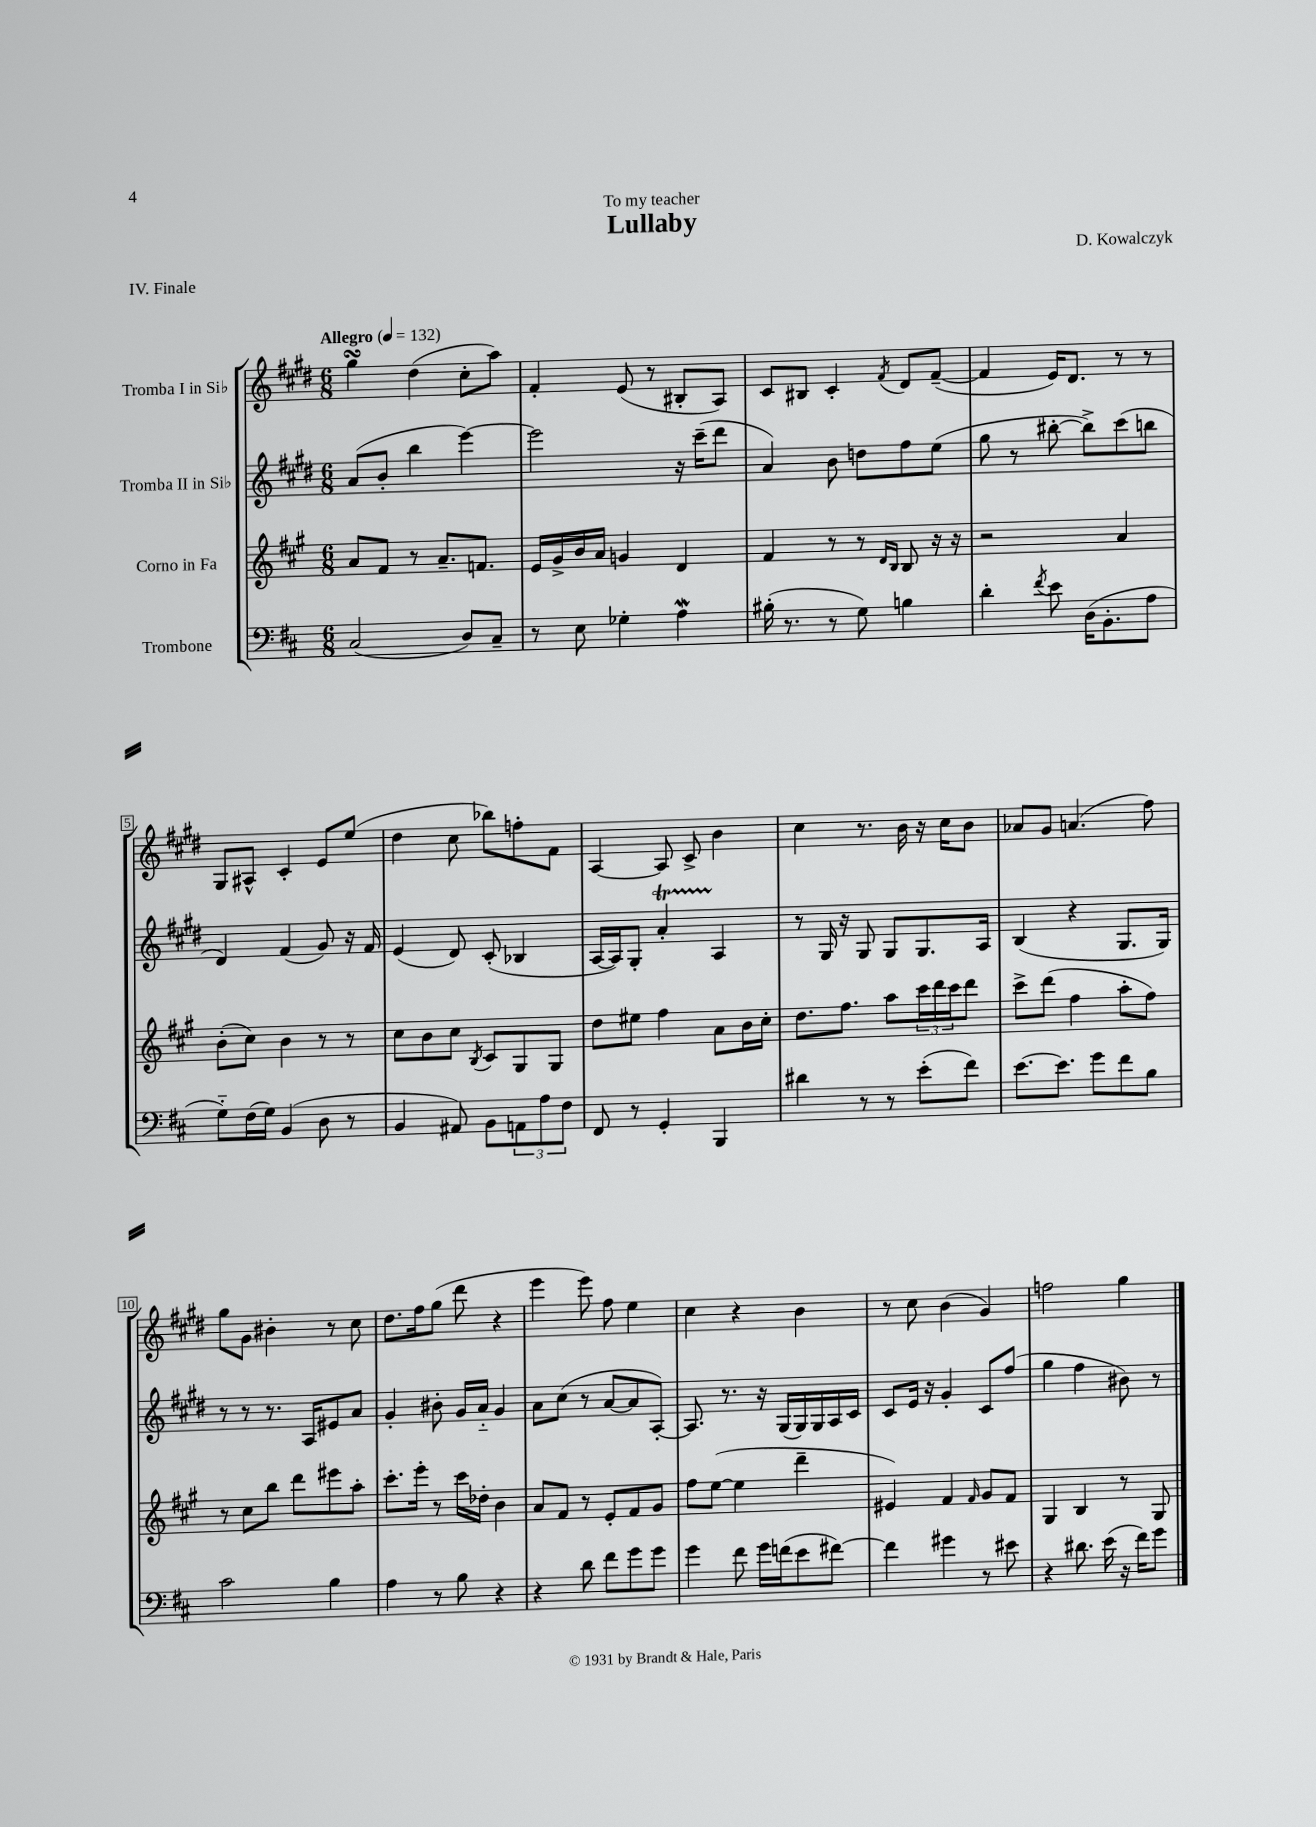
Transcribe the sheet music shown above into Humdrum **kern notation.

**kern	**kern	**kern	**kern
*staff4	*staff3	*staff2	*staff1
*clefF4	*clefG2	*clefG2	*clefG2
*k[f#c#]	*k[f#c#g#]	*k[f#c#g#d#]	*k[f#c#g#d#]
*M6/8	*M6/8	*M6/8	*M6/8
*MM132	*MM132	*MM132	*MM132
(2C#	8a	(8a	4gg#
.	8f#	8b'	.
.	8r	4bb	(4dd#
.	8.a~	.	.
8D)	.	[4eee)	8cc#'
.	8.f	.	.
8C#~	.	.	8aa)
=	=	=	=
8r	16e	2eee]	4f#'
.	16g#^	.	.
8E	16b	.	.
.	16a	.	.
4G-'	4g	.	(8e
.	.	.	8r
4A	4d	16r	8B#'
.	.	(16ccc#~	.
.	.	8ddd#	8A)
=	=	=	=
(16B#'	4f#	4a)	8c#
8.r	.	.	.
.	.	.	8B#
8r	8r	8b	4c#'
8G)	8r	8dd	.
.	16qqd	.	.
.	16qqB	.	8qf#
4B	8B	8ff#	8d#
.	16r	(8ee	([8f#~
.	16r	.	.
=	=	=	=
4d'	2r	8gg#	4f#]
.	.	8r	.
8qf#	.	.	.
8e	.	[8bb#'	16e)
.	.	.	8.d#
(16D	.	8bb#^])	.
8.BB'	.	.	.
.	4a	(8ccc#	8r
8A	.	8bb	8r
=	=	=	=
8G'~)	(8b'	4d#)	8G#
(16F#	8cc#)	.	8A#^^
16G)	.	.	.
(4BB	4b	(4f#	4c#'
8D	8r	8g#)	8e
8r	8r	16r	(8ee
.	.	16f#	.
=	=	=	=
4BB	8cc#	(4e	4dd#
.	8b	.	.
8AA#)	8cc#	8d#)	8cc#
.	8qB	.	.
8BB	8c#	(8c#'	8bb-)
12AA	8G#	4B-	8ff'
12A	.	.	.
.	8G#	.	8f#
12F#	.	.	.
=	=	=	=
8FF#	8dd	[16A	[4A
.	.	16A])	.
8r	8ee#	8G#'	.
4GG'	4ff#	4a'	8A]
.	.	.	8c#^
4BBB	8a	4A	4b
.	16b	.	.
.	16cc#'	.	.
=	=	=	=
4d#	8.dd	8r	4cc#
.	.	16G#	.
.	8.ff#	16r	.
8r	.	8G#	8.r
8r	8aa	8G#	.
.	.	.	16b
(8e'	24ccc#	8.G#	16r
.	24ddd	.	.
.	.	.	16cc#
.	24ccc#	.	.
8f#)	8ddd	.	8b
.	.	16A	.
=	=	=	=
[8.e	8ccc#^	(4B	8a-
.	(8ddd	.	8g#
8.e]	.	.	.
.	4ff#	4r	(4.a
8g	.	.	.
8f#	8aa'	8.G#	.
8B	8ff#)	.	8ff#)
.	.	16G#)	.
=	=	=	=
2c#	8r	8r	8gg#
.	8cc#	8r	8g#
.	8bb	8.r	4b#'
.	8ddd	.	.
.	.	16A	.
4B	8eee#	8e#	8r
.	8aa'	8a	8cc#
=	=	=	=
4A	8.ccc#'	4g#'	8.dd#
.	16eee'	.	16ff#
8r	8r	8b#'	(8gg#
8B	16ccc#	16g#	8ddd#
.	16dd-'	16a'~	.
4r	4b	4g#	4r
=	=	=	=
4r	8a	8a	4eee
.	8f#	(8cc#	.
8d	8r	8r	8eee)
8f#	8e'	[8a	8ff#
8g	8f#	8a]	4ee
8g	8g#	[8A')	.
=	=	=	=
4g	8ff#	8.A]	4cc#
.	([8ee	.	.
.	.	8.r	.
8f#	4ee]	.	4r
16g	.	16r	.
(16f	.	(16G#	.
8e	4ddd~	16G#)	4b
.	.	16G#	.
[8f#)	.	16A	.
.	.	16c#	.
=	=	=	=
4f#]	4e#)	8c#	8r
.	.	16e	8cc#
.	.	16r	.
4g#	4f#	4g#'	(4b
.	16qqf#	.	.
8r	8g#	8c#	4g#)
8e#	8f#	(8ff#	.
=	=	=	=
4r	4G#	4gg#	2ff
8.d#	4B	4ff#	.
(16e	.	.	.
16r	8r	8b#)	4gg#
16f#)	.	.	.
8g	8G#	8r	.
==	==	==	==
*-	*-	*-	*-
